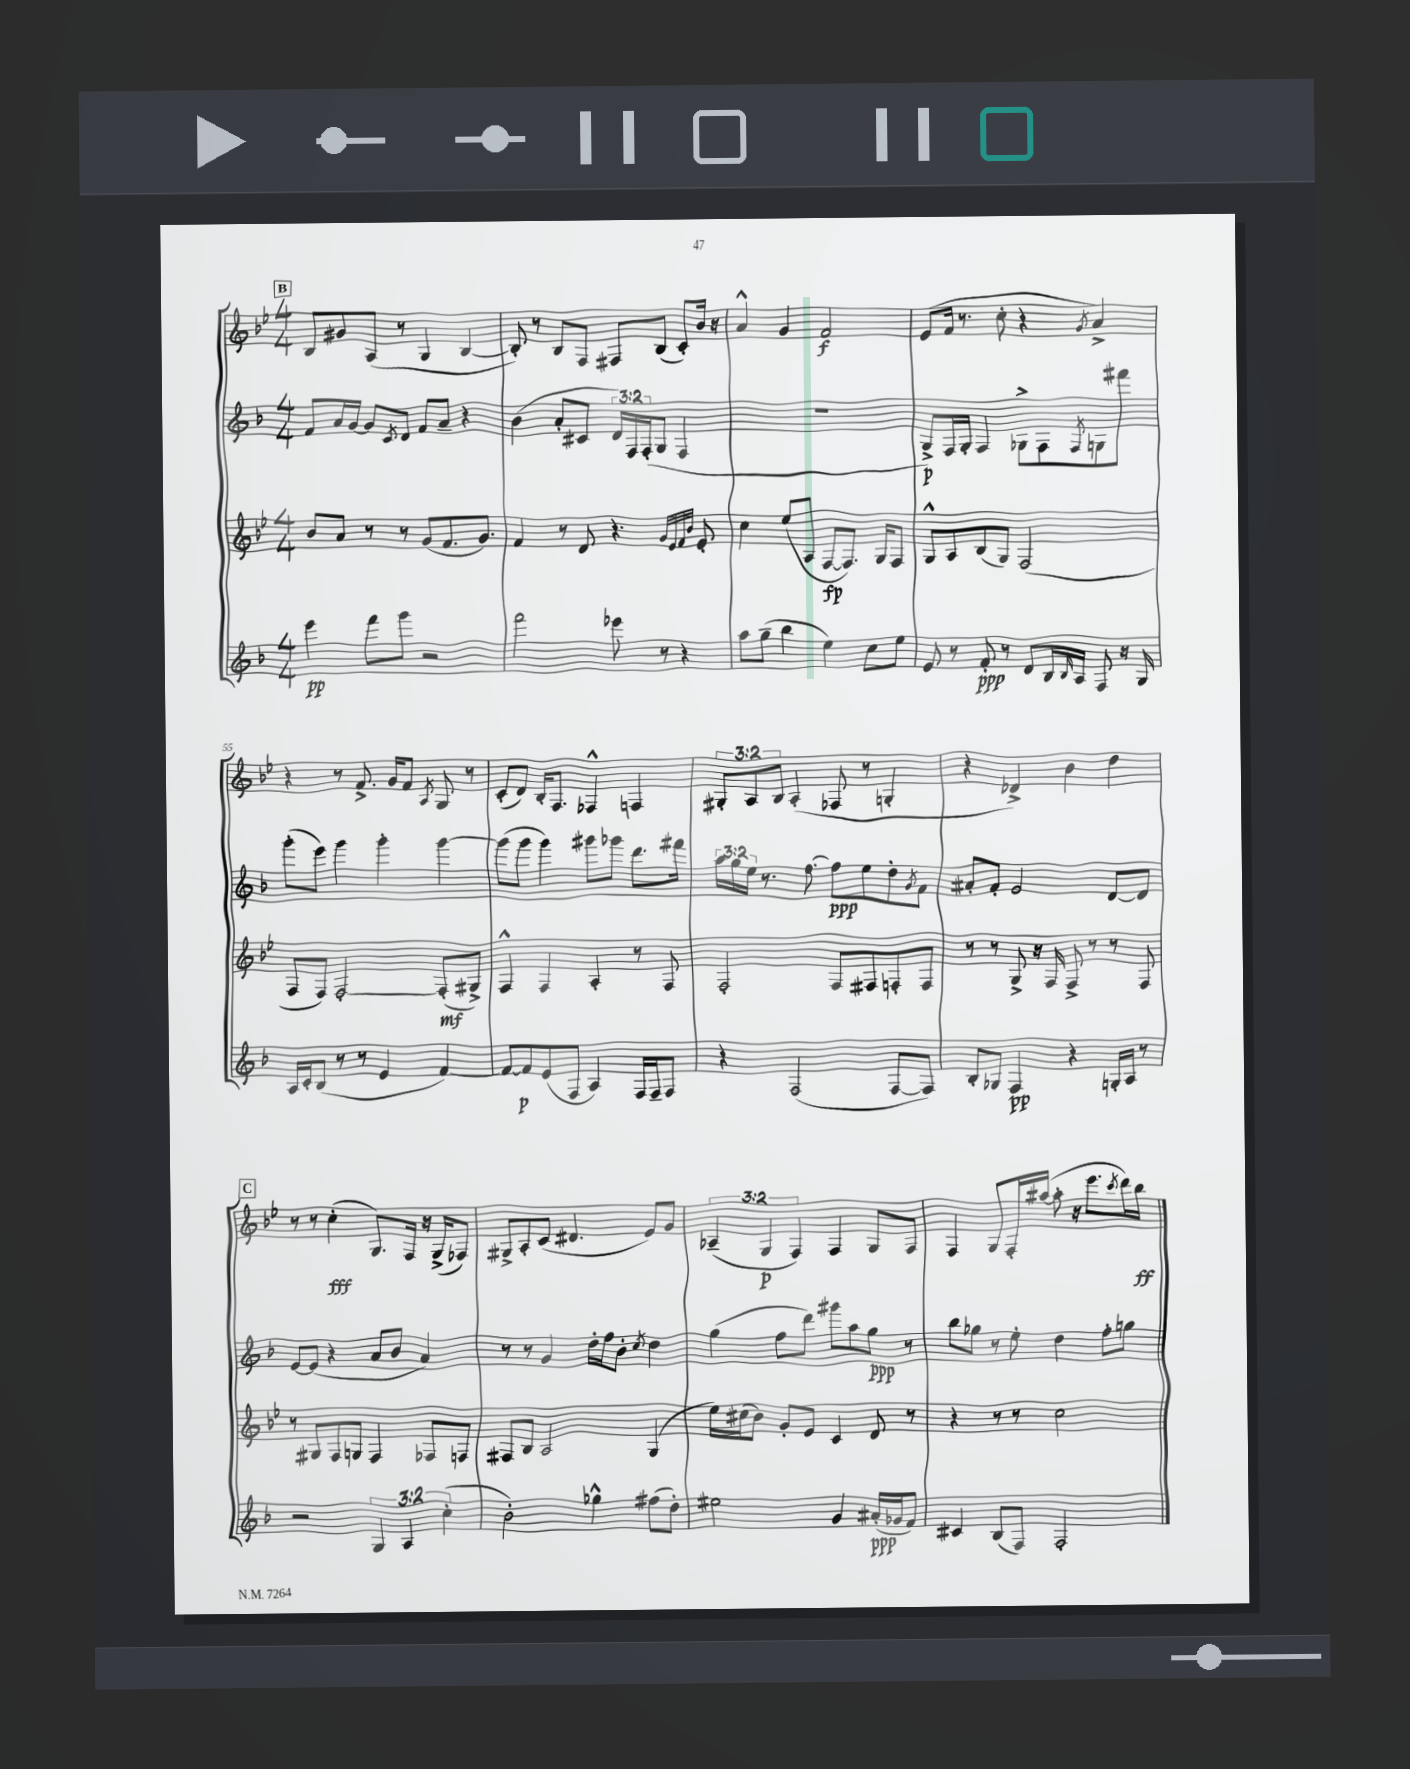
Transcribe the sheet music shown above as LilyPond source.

<<
\new StaffGroup <<
\new Staff = "s0" {
    \clef treble \key bes \major \numericTimeSignature \time 4/4 \override Staff.TupletNumber.text = #tuplet-number::calc-fraction-text
    \mark \markup { \box "B" } bes8 gis'8 a8( r8 g4 bes4~ |
    bes8-.) r8 bes8 f8 fis8 bes8( c'8-.) bes'16 r16 |
    a'4-^ g'4 f'2\f |
    ees'8( f'16 r8. c''8-. r4 \acciaccatura { g'8 } a'4->) |
    r4 r8 f'8.-> g'16 f'8 \acciaccatura { a8 } g8 r8 |
    c'8-.( d'8) bes16-. f8. fes4-^ f4 |
    \tuplet 3/2 { gis8-. a8 bes8 } a4-.( fes8 r8 g4-. |
    r4 des'4->) bes'4 d''4 |
    \mark \markup { \box "C" } r8 r8 c''4-.\fff( g8.) f16 r16 g16->( fes8) |
    gis8-> a8-. c'8( dis'4. ees'8) g'8 |
    \tuplet 3/2 { aes4--( g4\p f4) } f4 g8 f8 |
    f4 g8 f16-. ais''16~( ais''8-. r16 ees'''8. \acciaccatura { c'''8 } d'''16) bes''16\ff \bar "|." |
}
\new Staff = "s1" {
    \clef treble \key f \major \numericTimeSignature \time 4/4 \override Staff.TupletNumber.text = #tuplet-number::calc-fraction-text
    \mark \markup { \box "B" } f'8 a'16 g'16~ g'8 \acciaccatura { c'8 } d'8 f'8 a'8-- r4 |
    bes'4( a'8-. cis'8 \tuplet 3/2 { d'16) f16 f16-.( } g8 f4 |
    R1 |
    g8->\p) f16 g16-. f4 ges8-> f8 \acciaccatura { f8 } g8 fis'''8 |
    g'''8-.( e'''8) g'''4 g'''4-. g'''4~ |
    g'''8( g'''8 g'''4) gis'''8 ges'''8 d'''8. fis'''16 |
    \tuplet 3/2 { a''16 g''16 e''16 } r8. f''8.~ f''8\ppp e''8 d''8-. \acciaccatura { g'8 } f'8 |
    ais'8-. f'8-. e'2 d'8~ d'8 |
    \mark \markup { \box "C" } e'8~ e'8( r4 a'8 bes'8 a'4) |
    r8 r8 g'4 d''16-. f''16 bes'8-. \acciaccatura { c''8 } d''4 |
    g''4( f''8 d'''8) gis'''8 a''8 g''8\ppp r8 |
    bes''8 ges''8 r8 e''8-. d''4 f''8-. g''8 \bar "|." |
}
\new Staff = "s2" {
    \clef treble \key bes \major \numericTimeSignature \time 4/4
    \mark \markup { \box "B" } bes'8 a'8 r8 r8 g'8( f'8. g'8.) |
    f'4 r8 d'8 r4. \grace { g'32 ees'32 f'32 bes'32 } ees'8-. |
    c''4 ees''8( a8 f8~\fp f8.) g16 f8 |
    g8-^ a8 bes8( g8) f2( |
    f8 f8) f2~-. f8-.\mf( gis8->) |
    f4-^ f4 a4-. r8 f8 |
    f2-. f8 fis8 f8-. f8 |
    r8 r8 g8-> r16 f16 f8-> r8 r8 f8 |
    \mark \markup { \box "C" } r8 gis8 f8 g8 f4 fes8 f8 |
    fis8 bes8 a2 g4( |
    ees''16) cis''16( bes'8) g'8-. ees'8 c'4 d'8 r8 |
    r4 r8 r8 c''2 \bar "|." |
}
\new Staff = "s3" {
    \clef treble \key f \major \numericTimeSignature \time 4/4 \override Staff.TupletNumber.text = #tuplet-number::calc-fraction-text
    \mark \markup { \box "B" } e'''4\pp f'''8 g'''8 r2 |
    f'''2 ees'''8 r8 r4 |
    a''8 g''8--( bes''4 e''4) c''8 e''8 |
    e'8 r8 f'8-.\ppp r8 d'8 bes16 \grace { bes16 } a16 f8 r16 g16 |
    a16 c'16-. bes8( r8 r8 e'4 f'4~) |
    f'8~ f'8\p e'8( f8 a4) f16 f16-- f8 |
    r4 f2( f8~ f8) |
    bes8-. ges8 f4\pp r4 g16-. a16 r8 |
    \mark \markup { \box "C" } r2 \tuplet 3/2 { g4 a4 c''4-.( } |
    bes'2-.) ges''4-^ fis''8( d''8-.) |
    eis''2 g'4 ais'16-.\ppp( ges'16 f'8) |
    cis'4 bes8( f8) f2-. \bar "|." |
}
>>
>>
\layout { \context { \Score currentBarNumber = #51 } }
